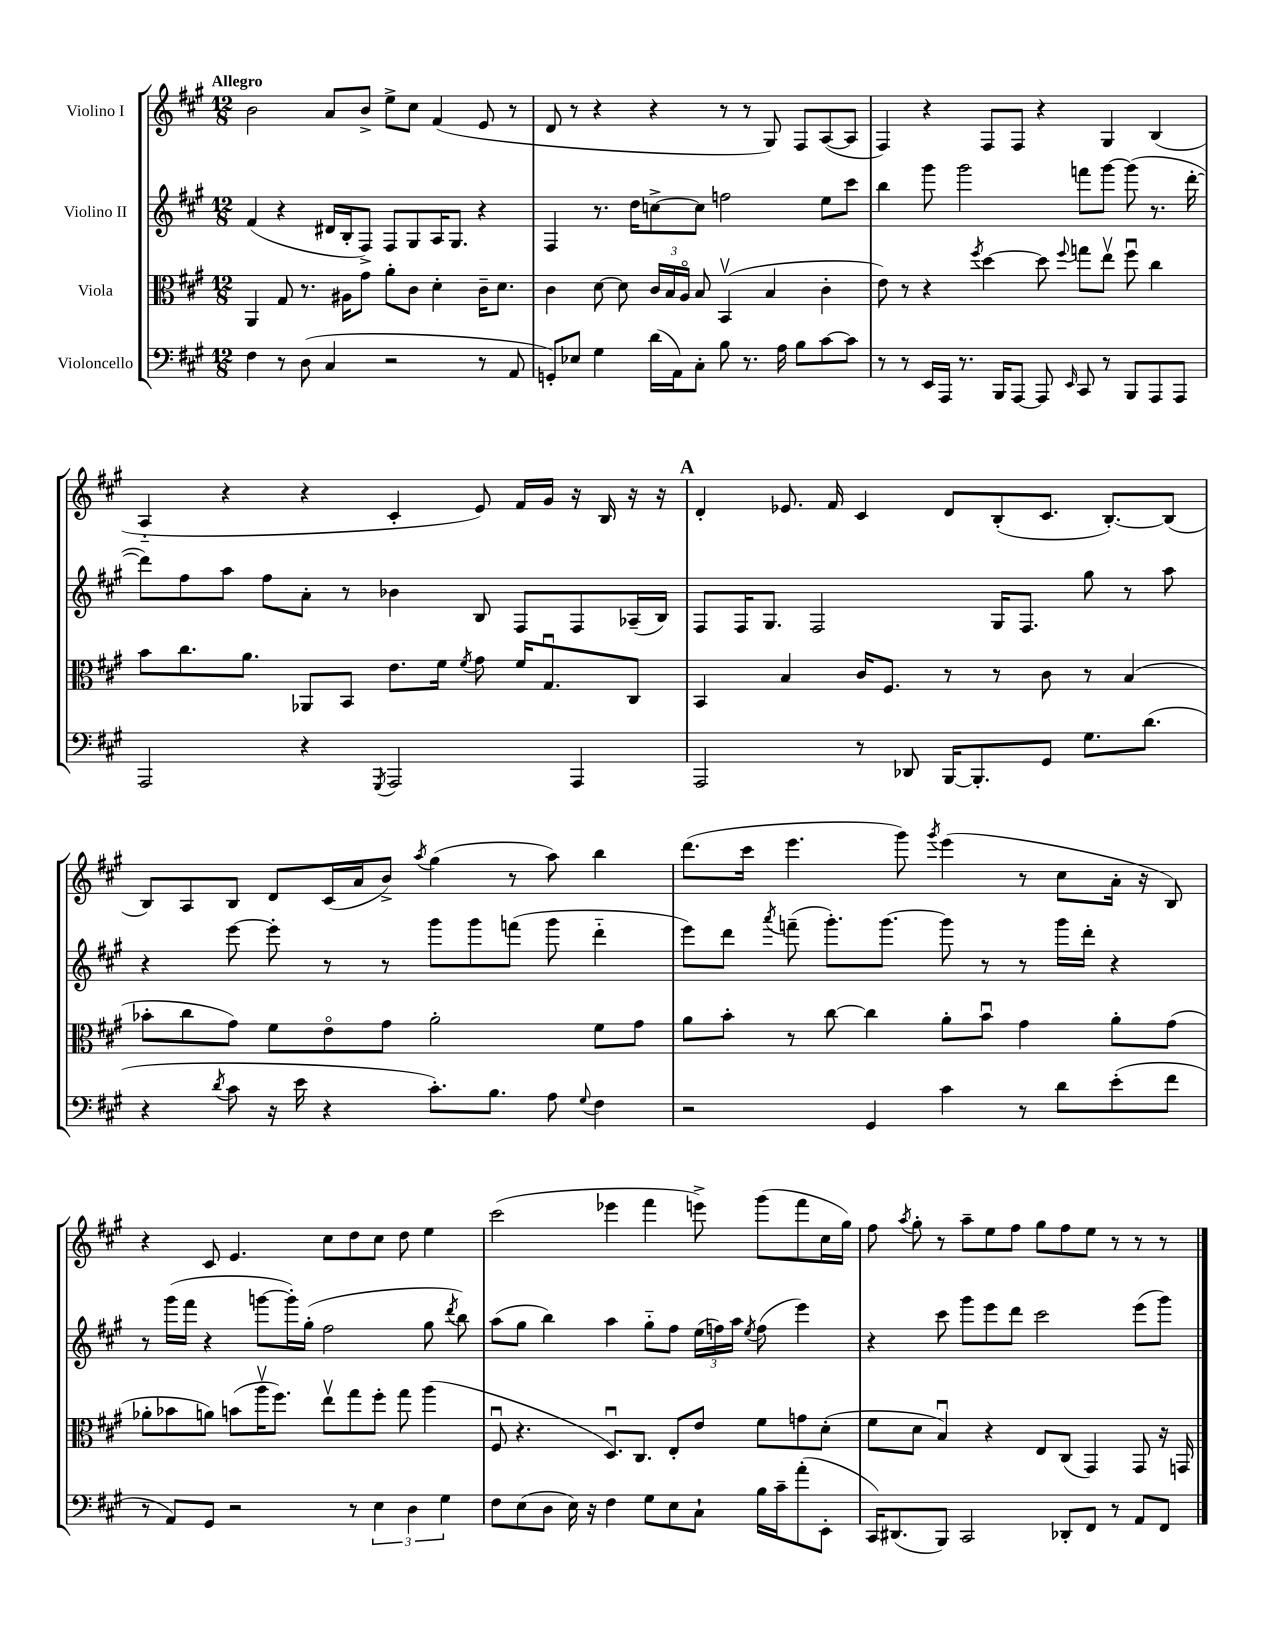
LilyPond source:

<<
\new StaffGroup <<
\new Staff = "s0" \with { instrumentName = "Violino I" } {
    \clef treble \key a \major \numericTimeSignature \time 12/8 \tempo "Allegro"
    \autoBeamOff b'2 a'8[ b'8]-> e''8[-> cis''8] fis'4( e'8 r8 |
    d'8 r8 r4 r4 r8 r8 gis8) fis8[ a8~( a8] |
    fis4) r4 fis8[ fis8] r4 gis4 b4( |
    a4-_ r4 r4 cis'4-. e'8) fis'16[ gis'16] r16 b16 r16 r16 |
    \mark \markup { \bold "A" } d'4-. ees'8. fis'16 cis'4 d'8[ b8-.( cis'8.] b8.[~-.) b8]( |
    b8[) a8 b8] d'8[ cis'16( a'16 b'8]->) \acciaccatura { a''8 } gis''4( r8 a''8) b''4 |
    d'''8.[( cis'''16] e'''4. gis'''8) \acciaccatura { gis'''8 } e'''4( r8 cis''8[ a'16]-. r16 b8) |
    r4 cis'8 e'4. cis''8[ d''8 cis''8] d''8 e''4 |
    cis'''2( ees'''4 fis'''4 e'''8->) gis'''8[( fis'''8 cis''16 gis''16]) |
    fis''8 \acciaccatura { a''8 } gis''8-. r8 a''8[-- e''8 fis''8] gis''8[ fis''8 e''8] r8 r8 r8 \bar "|." |
}
\new Staff = "s1" \with { instrumentName = "Violino II" } {
    \clef treble \key a \major \numericTimeSignature \time 12/8
    \autoBeamOff fis'4( r4 dis'16[ b16-. fis8]->) fis8[ gis8 a16 gis8.] r4 |
    fis4 r8. d''16[ c''8~-> c''8] f''2 e''8[ cis'''8] |
    b''4 gis'''8 gis'''2 f'''8[ gis'''8]~ gis'''8( r8. d'''16~-. |
    d'''8[) fis''8 a''8] fis''8[ a'8]-. r8 bes'4 b8 fis8[ fis8 aes16--( b16]) |
    \mark \markup { \bold "A" } fis8[ fis16 gis8.] fis2 gis16[ fis8.] gis''8 r8 a''8 |
    r4 e'''8~ e'''8-. r8 r8 gis'''8[ gis'''8 f'''8]( gis'''8 d'''4-_ |
    e'''8[) d'''8] \acciaccatura { a'''8 } f'''8--( gis'''8.[-.) gis'''8.]~ gis'''8 r8 r8 gis'''16[ d'''16]-. r4 |
    r8 gis'''16[( fis'''16] r4 g'''8[~ g'''16-.) gis''16]-.( fis''2 gis''8 \acciaccatura { d'''8 } b''8) |
    a''8[( gis''8] b''4) a''4 gis''8[-_ fis''8] \tuplet 3/2 { e''16[( f''16) a''16] } \acciaccatura { e''8 } f''8( e'''4) |
    r4 cis'''8 gis'''8[ e'''8 d'''8] cis'''2 e'''8[( gis'''8]) \bar "|." |
}
\new Staff = "s2" \with { instrumentName = "Viola" } {
    \clef alto \key a \major \numericTimeSignature \time 12/8
    \autoBeamOff a,4 gis8 r8. ais16[ gis'8] a'8[-. cis'8] d'4-. cis'16[-- d'8.] |
    cis'4 d'8~ d'8 \tuplet 3/2 { cis'16[ b16 a16]\flageolet } b8 b,4\upbow( b4 cis'4-. |
    e'8) r8 r4 \acciaccatura { fis''8 } d''4~ d''8 \appoggiatura { fis''8 } g''8[ e''8]\upbow fis''8\downbow cis''4 |
    b'8[ cis''8. a'8.] aes,8[ b,8] e'8.[ fis'16] \acciaccatura { fis'8 } gis'8 fis'16[ gis8.\downbow cis8] |
    \mark \markup { \bold "A" } b,4 b4 cis'16[ fis8.] r8 r8 cis'8 r8 b4( |
    bes'8[-. cis''8 gis'8]) fis'8[ e'8\flageolet gis'8] a'2-. fis'8[ gis'8] |
    a'8[ b'8]-. r8 cis''8~ cis''4 a'8[-. b'8]\downbow gis'4 a'8[-. gis'8]( |
    aes'8[-. bes'8 a'8]) b'8[( a''16\upbow fis''8.]) e''8[\upbow gis''8 fis''8]-. gis''8 a''4( |
    fis8\downbow r4. d8.[\downbow) cis8.] e8[-. e'8] fis'8[ g'8 d'8]-.( |
    fis'8[ d'8] b4\downbow) r4 e8[ cis8]( gis,4) gis,8 r16 g,16 \bar "|." |
}
\new Staff = "s3" \with { instrumentName = "Violoncello" } {
    \clef bass \key a \major \numericTimeSignature \time 12/8
    \autoBeamOff fis4 r8 d8( cis4 r2 r8 a,8 |
    g,8[-.) ees8] gis4 d'16[( a,16) cis8]-. b8 r8. a16 b8[ cis'8~ cis'8] |
    r8 r8 e,16[ a,,16] r8. b,,16[ a,,8]~ a,,8 \grace { e,16 } cis,8 r8 b,,8[ a,,8 a,,8] |
    a,,2 r4 \acciaccatura { gis,,8 } a,,2 a,,4 |
    \mark \markup { \bold "A" } a,,2 r8 des,8 b,,16[~ b,,8.-. gis,8] gis8.[ d'8.]( |
    r4 \acciaccatura { d'8 } cis'8 r16 e'16 r4 cis'8.[-.) b8.] a8 \appoggiatura { gis8 } fis4 |
    r2 gis,4 cis'4 r8 d'8[ e'8-.( fis'8] |
    r8 a,8[) gis,8] r2 r8 \tuplet 3/2 { e4 d4 gis4 } |
    fis8[ e8( d8] e16) r16 fis4 gis8[ e8 cis8]-! b16[ cis'16-- a'8-.( e,8]-. |
    cis,16[) dis,8.( b,,8]) cis,2 des,8[-. fis,8] r8 a,8[ fis,8] \bar "|." |
}
>>
>>
\layout { \context { \Score \remove "Bar_number_engraver" } }
